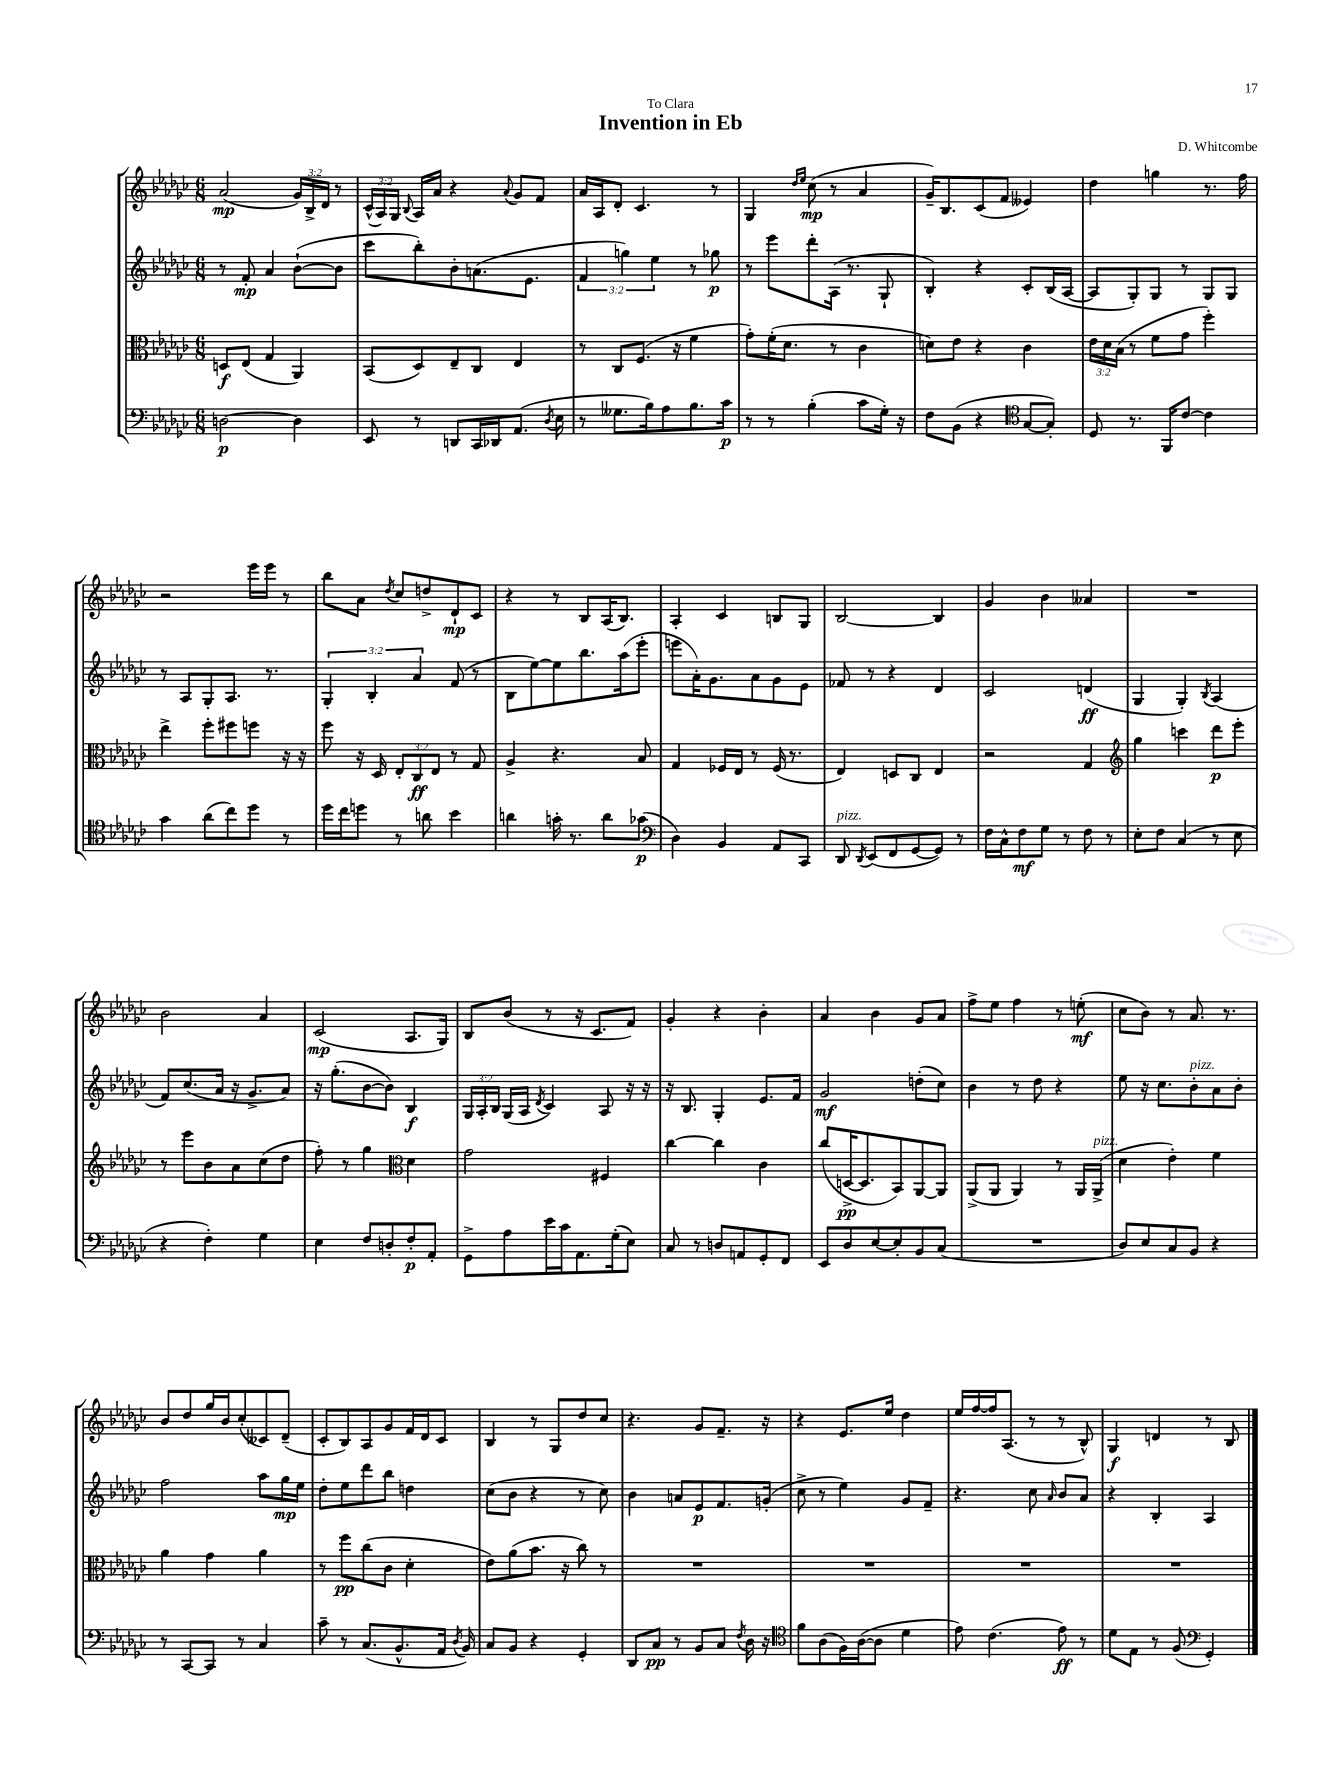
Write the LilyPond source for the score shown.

\header { title = "Invention in Eb" composer = "D. Whitcombe" dedication = "To Clara" }
<<
\new StaffGroup <<
\new Staff = "s0" {
    \clef treble \key ges \major \numericTimeSignature \time 6/8 \override Staff.TupletNumber.text = #tuplet-number::calc-fraction-text
    \autoBeamOff aes'2\mp( \tuplet 3/2 { ges'16[) bes16-> des'16] } r8 |
    \tuplet 3/2 { ces'16[-^( aes16) ges16] } \appoggiatura { bes8 } aes16[ aes'16] r4 \appoggiatura { aes'8 } ges'8[ f'8] |
    aes'16[ aes16 des'8]-. ces'4. r8 |
    ges4 \grace { des''16[ ees''16] } ces''8\mp( r8 aes'4 |
    ges'16[--) bes8. ces'8( f'8] eeses'4) |
    des''4 g''4 r8. f''16 |
    r2 ees'''16[ ees'''16] r8 |
    bes''8[ aes'8] \acciaccatura { des''8 } ces''8[ d''8-> des'8-!\mp ces'8] |
    r4 r8 bes8[ aes16( bes8.]) |
    aes4-. ces'4 b8[ ges8] |
    bes2~ bes4 |
    ges'4 bes'4 aeses'4 |
    R2. |
    bes'2 aes'4 |
    ces'2\mp( aes8.[ ges16]) |
    bes8[ bes'8]( r8 r16 ces'8.[ f'8]) |
    ges'4-. r4 bes'4-. |
    aes'4 bes'4 ges'8[ aes'8] |
    f''8[-> ees''8] f''4 r8 e''8-.\mf( |
    ces''8[ bes'8]) r8 aes'8. r8. |
    bes'8[ des''8 ges''16 bes'16 ces''8-.( ceses'8) des'8]--( |
    ces'8[-. bes8) aes8 ges'8 f'16 des'16 ces'8] |
    bes4 r8 ges8[ des''8 ces''8] |
    r4. ges'8[ f'8.]-- r16 |
    r4 ees'8.[ ees''16] des''4 |
    ees''16[ f''16~ f''16 aes8.]( r8 r8 bes8-^) |
    ges4\f d'4 r8 bes8 \bar "|." |
}
\new Staff = "s1" {
    \clef treble \key ges \major \numericTimeSignature \time 6/8 \override Staff.TupletNumber.text = #tuplet-number::calc-fraction-text
    \autoBeamOff r8 f'8-.\mp aes'4 bes'8[~-!( bes'8] |
    ces'''8[ bes''8-.) bes'8-. a'8.( ees'8.] |
    \tuplet 3/2 { f'4 g''4) ees''4 } r8 ges''8\p |
    r8 ees'''8[ des'''8-. aes16]( r8. ges8-! |
    bes4-.) r4 ces'8[-. bes16( aes16]~ |
    aes8[ ges8-.) ges8] r8 ges8[ ges8] |
    r8 aes8[ ges8-. aes8.] r8. |
    \tuplet 3/2 { ges4-. bes4-. aes'4 } f'8( r8 |
    bes8[ ees''8~) ees''8 bes''8. aes''16( ees'''8]-. |
    e'''8[ aes'16-.) ges'8. aes'8 ges'8 ees'8] |
    fes'8 r8 r4 des'4 |
    ces'2 d'4\ff( |
    ges4 ges4-.) \acciaccatura { bes8 } aes4( |
    f'8[) ces''8.( aes'16] r16 ges'8.[-> aes'8]) |
    r16 ges''8.[-.( bes'8~ bes'8]) bes4\f |
    \tuplet 3/2 { ges16[ aes16-. bes16] } ges16[( aes16] \acciaccatura { des'8 } ces'4) aes8 r16 r16 |
    r16 bes8. ges4-. ees'8.[ f'16] |
    ges'2\mf d''8[-.( ces''8]) |
    bes'4 r8 des''8 r4 |
    ees''8 r16 ces''8.[ bes'8-.^\markup { \italic "pizz." } aes'8 bes'8]-. |
    f''2 aes''8[ ges''16\mp ees''16] |
    des''8[-. ees''8 des'''8 bes''8] d''4 |
    ces''8[( bes'8] r4 r8 ces''8) |
    bes'4 a'8[ ees'8\p f'8. g'16]-.( |
    ces''8-> r8 ees''4) ges'8[ f'8]-- |
    r4. ces''8 \grace { aes'16 } bes'8[ aes'8] |
    r4 bes4-. aes4 \bar "|." |
}
\new Staff = "s2" {
    \clef alto \key ges \major \numericTimeSignature \time 6/8 \override Staff.TupletNumber.text = #tuplet-number::calc-fraction-text
    \autoBeamOff d8[\f ees8]( ges4 aes,4) |
    bes,8[( des8) ees8-- ces8] ees4 |
    r8 ces8[ f8.]( r16 f'4 |
    ges'8[-.) f'16-.( des'8.] r8 ces'4 |
    d'8[) ees'8] r4 ces'4 |
    \tuplet 3/2 { ees'16[ des'16 bes16]( } r8 f'8[ ges'8] f''4-.) |
    ees''4-> f''8[-. fis''8 f''8] r16 r16 |
    f''8 r16 des16 \tuplet 3/2 { ees8[-. ces8\ff ees8] } r8 ges8 |
    aes4-> r4. bes8 |
    ges4 fes16[ ees16] r8 fes16( r8. |
    ees4) d8[ ces8] ees4 |
    r2 ges4 |
    \clef treble ges''4 c'''4 des'''8[\p ees'''8]-. |
    r8 ees'''8[ bes'8 aes'8 ces''8( des''8] |
    f''8-.) r8 ges''4 \clef alto des'4 |
    ges'2 fis4 |
    ces''4~ ces''4 ces'4 |
    ces''8[( d16~->\pp d8. bes,8) aes,8~ aes,8] |
    aes,8[->( aes,8] aes,4) r8 aes,16[ aes,16]->^\markup { \italic "pizz." }( |
    des'4 ees'4-.) f'4 |
    aes'4 ges'4 aes'4 |
    r8 f''8[\pp ces''8( ces'8] des'4-. |
    ees'8[) aes'8( bes'8.] r16 ces''8) r8 |
    R2. |
    R2. |
    R2. |
    R2. \bar "|." |
}
\new Staff = "s3" {
    \clef bass \key ges \major \numericTimeSignature \time 6/8
    \autoBeamOff d2~\p d4 |
    ees,8 r8 d,8[ ces,16 des,16 aes,8.]( \acciaccatura { des8 } ees16 |
    r8 geses8.[ bes16) aes8 bes8. ces'16]\p |
    r8 r8 bes4-.( ces'8[ ges16]-.) r16 |
    f8[ bes,8]( r4 \clef tenor ges8[~ ges8]-.) |
    des8 r8. f,16[ ces'8]~ ces'4 |
    ges'4 aes'8[( ces''8) des''8] r8 |
    des''16[ ces''16 d''8] r8 a'8 bes'4 |
    a'4 g'16-. r8. a'8[ ges'8]\p( |
    \clef bass des4) bes,4 aes,8[ ces,8] |
    des,8^\markup { \italic "pizz." } \acciaccatura { des,8 } ees,8[( f,8 ges,8~ ges,8]) r8 |
    f16[ ces16-^ f8\mf ges8] r8 f8 r8 |
    ees8[-. f8] ces4( r8 ees8 |
    r4 f4-.) ges4 |
    ees4 f8[ d8-. f8-.\p aes,8]-. |
    ges,8[-> aes8 ees'16 ces'16 aes,8. ges16-.( ees8]) |
    ces8 r8 d8[ a,8 ges,8-. f,8] |
    ees,8[ des8 ees8~ ees8-. bes,8 ces8]( |
    R2. |
    des8[) ees8 ces8 bes,8] r4 |
    r8 ces,8[~ ces,8] r8 ces4 |
    ces'8-- r8 ces8.[( bes,8.-^ aes,16] \acciaccatura { des8 } bes,16) |
    ces8[ bes,8] r4 ges,4-. |
    des,8[ ces8]\pp r8 bes,8[ ces8] \acciaccatura { f8 } des16 r16 |
    \clef tenor f'8[ aes8( f16) aes16~( aes8] des'4 |
    ees'8) ces'4.( ees'8\ff) r8 |
    des'8[ ees8] r8 f8( \clef bass ges,4-.) \bar "|." |
}
>>
>>
\layout { \context { \Score \remove "Bar_number_engraver" } }
